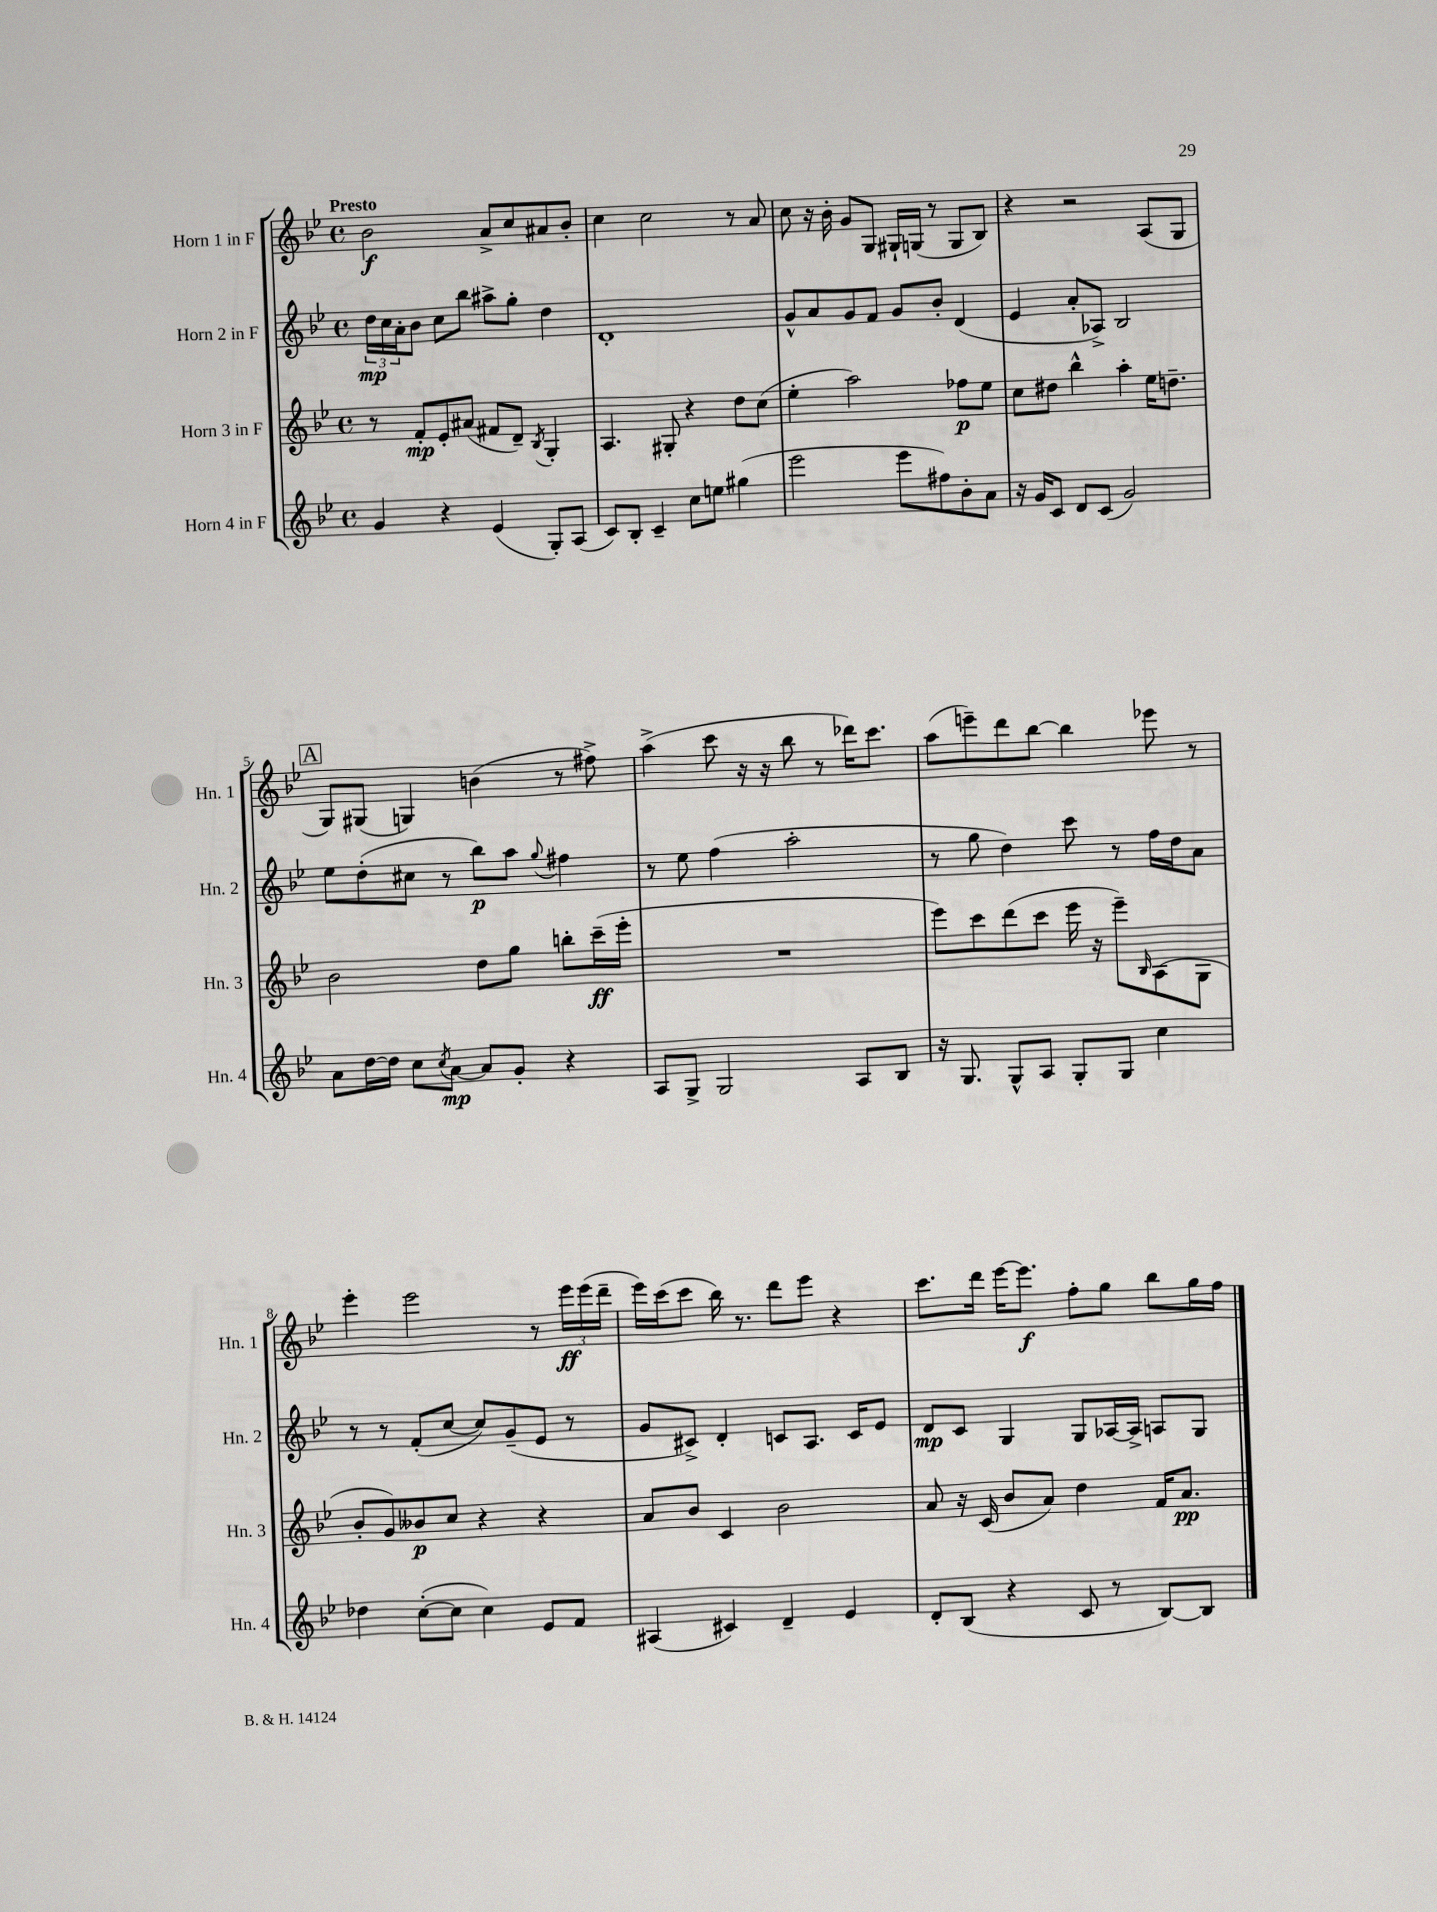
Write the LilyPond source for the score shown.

<<
\new StaffGroup <<
\new Staff = "s0" \with { instrumentName = "Horn 1 in F" shortInstrumentName = "Hn. 1" } {
    \clef treble \key bes \major \defaultTimeSignature \time 4/4 \tempo "Presto"
    bes'2\f a'8-> c''8 ais'8 bes'8-. |
    c''4 c''2 r8 a'8 |
    c''8 r16 bes'16-. g'8 g8 gis16-! g16( r8 g8 bes8) |
    r4 r2 a8( g8 |
    \mark \markup { \box "A" } g8) gis8( g4) b'4( r8 fis''8->) |
    a''4->( c'''8 r16 r16 bes''8 r8 des'''16) c'''8. |
    a''8( e'''8--) d'''8 bes''8~ bes''4 ees'''8 r8 |
    ees'''4-. ees'''2 r8 \tuplet 3/2 { ees'''16\ff ees'''16( d'''16-- } |
    ees'''16) c'''16( c'''8 bes''16) r8. d'''8 ees'''8 r4 |
    c'''8. d'''16 ees'''16~ ees'''8.\f f''8-. g''8 bes''8 g''16 f''16 \bar "|." |
}
\new Staff = "s1" \with { instrumentName = "Horn 2 in F" shortInstrumentName = "Hn. 2" } {
    \clef treble \key bes \major \defaultTimeSignature \time 4/4
    \tuplet 3/2 { d''16\mp c''16 a'16-. } bes'8 c''8 bes''8 ais''8-> g''8-. d''4 |
    d'1-. |
    g'8-^ a'8 g'8 f'8 g'8 bes'8-. d'4( |
    ees'4 a'8-. aes8->) bes2 |
    \mark \markup { \box "A" } ees''8 d''8-.( cis''8 r8 bes''8\p) a''8 \appoggiatura { g''8 } fis''4 |
    r8 ees''8 f''4( a''2-. |
    r8 g''8 d''4) c'''8 r8 f''16 d''16 a'8 |
    r8 r8 f'8-.( c''8~ c''8) g'8--( ees'8 r8 |
    g'8 cis'8->) d'4-. c'8 a8. c'16 ees'8 |
    d'8\mp c'8 g4 g8 aes16~ aes16-> a8 g8 \bar "|." |
}
\new Staff = "s2" \with { instrumentName = "Horn 3 in F" shortInstrumentName = "Hn. 3" } {
    \clef treble \key bes \major \defaultTimeSignature \time 4/4
    r8 f'8-.\mp ees'8-. ais'8( fis'8 d'8--) \acciaccatura { bes8 } g4-. |
    a4. gis8-. r4 d''8 c''8( |
    ees''4-. a''2) fes''8\p ees''8 |
    c''8 dis''8 bes''4-^ a''4-. ees''16 d''8.-- |
    \mark \markup { \box "A" } bes'2 d''8 g''8 b''8-. c'''16--\ff( ees'''16-. |
    R1 |
    ees'''8) c'''8 d'''8( c'''8 ees'''16 r16 ees'''8--) \grace { bes16 } a8( g8 |
    bes'8-. g'8) beses'8\p c''8 r4 r4 |
    a'8 bes'8 c'4 bes'2 |
    a'8 r16 c'16( bes'8 a'8) d''4 f'16 a'8.\pp \bar "|." |
}
\new Staff = "s3" \with { instrumentName = "Horn 4 in F" shortInstrumentName = "Hn. 4" } {
    \clef treble \key bes \major \defaultTimeSignature \time 4/4
    g'4 r4 ees'4( g8-.) a8( |
    c'8) bes8-. c'4-- c''8 e''8 gis''4( |
    ees'''2 ees'''8 fis''8) bes'8-. a'8 |
    r16 g'16 c'8 d'8 c'8( g'2) |
    \mark \markup { \box "A" } a'8 d''16~ d''16 c''8 \acciaccatura { c''8 } a'8~\mp a'8 g'8-. r4 |
    a8 g8-> g2 a8 bes8 |
    r16 g8. g8-^ a8 g8-. g8 c''4 |
    des''4 c''8~-.( c''8 c''4) ees'8 f'8 |
    ais4( cis'4) d'4-- ees'4 |
    d'8-. bes8( r4 c'8 r8 bes8~) bes8 \bar "|." |
}
>>
>>
